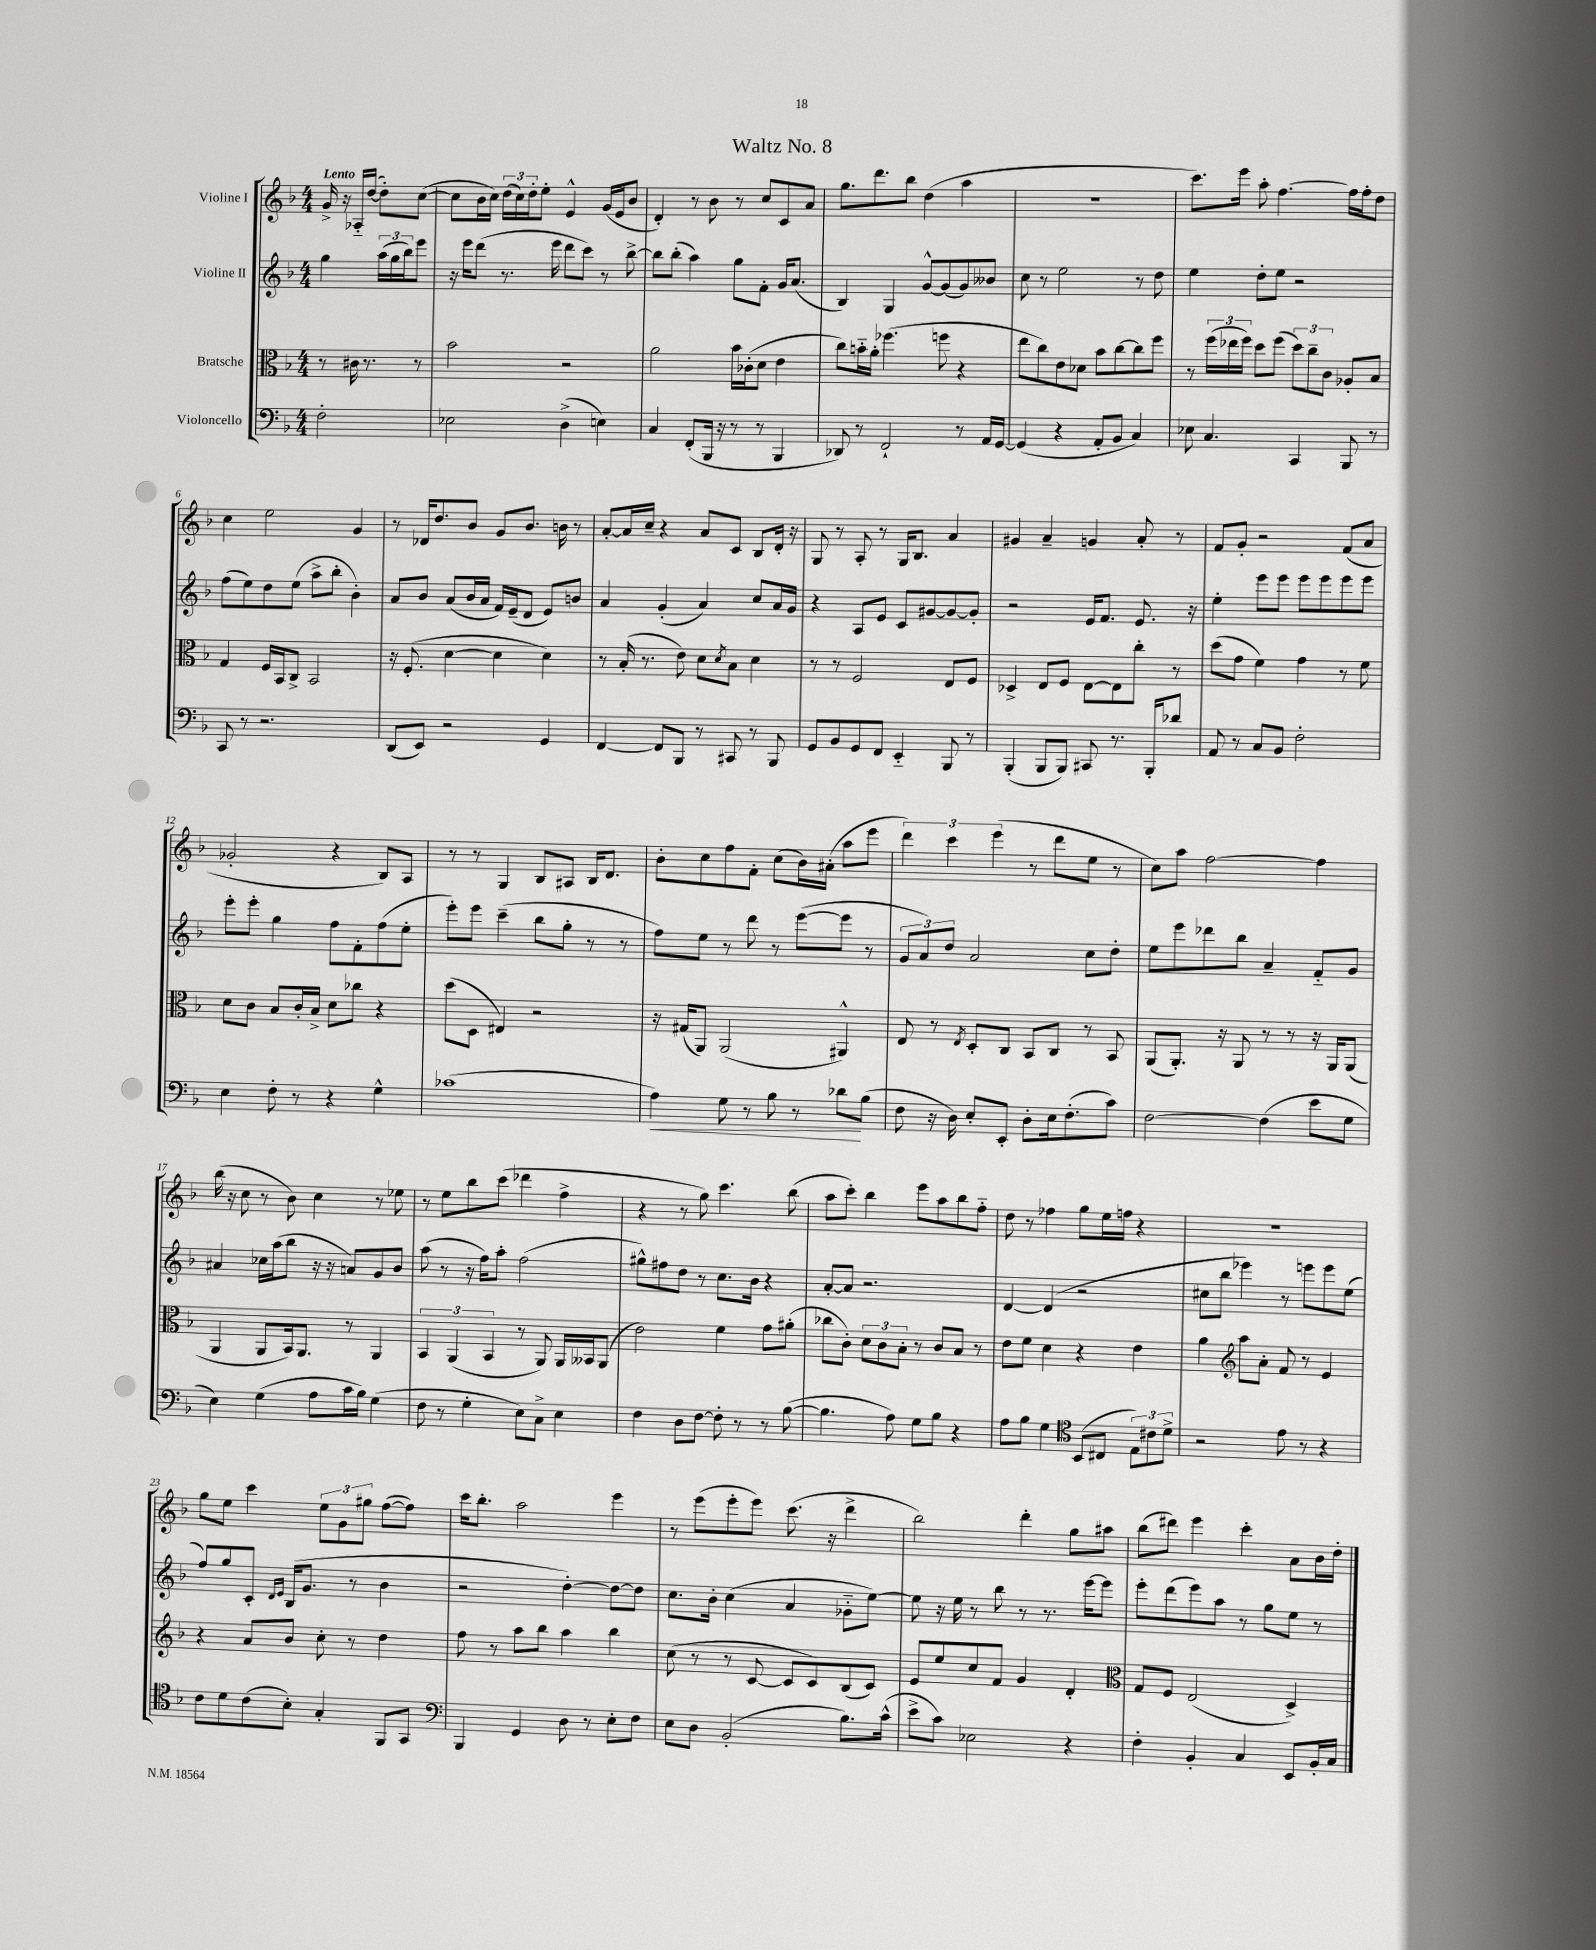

**kern	**dynam	**kern	**kern	**kern
*part4	*part4	*part3	*part2	*part1
*staff4	*staff4	*staff3	*staff2	*staff1
*I"Violoncello	*	*I"Bratsche	*I"Violine II	*I"Violine I
*clefF4	*	*clefC3	*clefG2	*clefG2
*k[b-]	*	*k[b-]	*k[b-]	*k[b-]
*M4/4	*	*M4/4	*M4/4	*M4/4
=	=	=	=	=
!	!	!	!	!LO:TX:a:B:t=Lento
2F'\	.	8r	4gg\	16g^/
.	.	.	.	16r
.	.	16c#X\	.	16A-X/LL
.	.	8.r	.	([16dd/JJ
.	.	.	(24aa\LL	8dd'\L])
.	.	.	24gg\	.
.	.	.	24bb-\J)	.
.	.	8r	8eee\J	([8cc\J
=1	=1	=1	=1	=1
2E-X\	.	2b-\	16r	8cc\L]
.	.	.	16eee\KL	.
.	.	.	(8ddd\J	16b-\L
.	.	.	.	16cc\JJ)
.	.	.	8.r	(24dd\LL
.	.	.	.	24cc\)
.	.	.	.	24dd'\J
.	.	.	.	8ee'\J
.	.	.	16eee\	.
(4D^\	.	2r	8ddd\L	4e^^/
.	.	.	8ccc\J)	.
4En\)	.	.	8r	(16g/LL
.	.	.	.	16e/J
.	.	.	[8bb-^\	8b-/J
=2	=2	=2	=2	=2
4C/	.	2a\	8bb-\L]	4d'/)
.	.	.	(8bb-'\J	.
(8FF'/L	.	.	4aa\)	8r
16BBB-/Jk	.	.	.	8b-\
16r	.	.	.	.
8r	.	16b-\LL	8gg\L	8r
.	.	(16c-X'\J	.	.
8r	.	8d\J	8f'\J	8cc/L
4BBB-/	.	4e\	16g/KL	8c/
.	.	.	(8.a/J	.
.	.	.	.	8a/J
=3	=3	=3	=3	=3
8DD-X/)	.	8cc\L)	4B-/)	8.gg\L
8r	.	16bn\L	.	.
.	.	16a'\JJ	.	8.ddd\
2FF`/	.	(4.ff-X\	4G/	.
.	.	.	.	8bb-\J
.	.	.	[8g^^/L	(4dd\
.	.	8ffn\	(8g/]	.
8r	.	4r	8g/)	4aa\
16AA/LL	.	.	8b--X/J	.
[16GG/JJ	.	.	.	.
=4	=4	=4	=4	=4
(4GG/]	.	8ee\L	8cc\	1r
.	.	8cc\)	8r	.
4r	.	8e\	2ee\	.
.	.	8d-X\J	.	.
8AA'/L	.	8b-\L	.	.
8BB-/J	.	[8cc\	.	.
4C/)	.	8cc\]	8r	.
.	.	8ff\J	8dd\	.
=5	=5	=5	=5	=5
8E-X\	.	8r	4ee\	8.ccc\L)
4.C/	.	(24ff\LL	.	.
.	.	24ee-X\	.	.
.	.	.	.	16eee\Jk
.	.	24ff\JJ)	.	.
.	.	8dd\L	8dd'\L	8aa'\
.	.	(8ff\J	8ee\J	[4.ff\
4CC/	.	12dd\L)	2r	.
.	.	12cc~\	.	.
.	.	12c\J	.	.
8BBB-/	.	8A-X'/L	.	16ff\LL]
.	.	.	.	16ff'\J
8r	.	8B-/J	.	8dd\J
!!LO:LB:g=z
=6	=6	=6	=6	=6
8CC/	.	4G/	(8ff\L	4cc\
8r	.	.	8ee\)	.
2.r	.	16F/LL	8dd\	2ee\
.	.	16BB-/J	.	.
.	.	8C^/J	(8ee\J	.
.	.	2BB-/	8aa^\L	.
.	.	.	8bb-'\J	.
.	.	.	4b-'\)	4g/
=7	=7	=7	=7	=7
(8DD/L	.	16r	8a/L	8r
.	.	(8.F'/	.	.
8EE/J)	.	.	8b-/J	16d-X/KL
.	.	.	.	8.dd/
2r	.	[4d\	(8a/L	.
.	.	.	16b-/L	8b-/J
.	.	.	16a/JJ	.
.	.	4d\]	16f/LL)	8g/L
.	.	.	(16e~/J	.
.	.	.	8d/J	8.b-/J
4GG/	.	4d\)	8e/L)	.
.	.	.	.	16bn\
.	.	.	8bn/J	8r
=8	=8	=8	=8	=8
[4FF/	.	8r	4a/	[8a'/L
.	.	(16B-'/	.	16a/L]
.	.	8.r	.	16cc~/JJ
8FF/L]	.	.	(4g'/	4r
8BBB-/J	.	8e\)	.	.
8r	.	8d\L	4a/)	8a/L
.	.	8qd/	.	.
8CC#X/	.	8B-\J	.	8c/J
8r	.	4d\	8cc/L	8B-/L
8BBB-/	.	.	16a/L	16d'/Jk
.	.	.	16g/JJ	16r
=9	=9	=9	=9	=9
8GG/L	.	8r	4r	8G/
8BB-/	.	8r	.	8r
8GG/	.	2F/	8A/L	8A'/
8FF/J	.	.	8e/J	8r
4EE/	.	.	8c/L	16G/KL
.	.	.	.	8.B-/J
.	.	.	[8g#X/	.
8BBB-/	.	8E/L	8g#/_	4a/
8r	.	8F/J	8g#'/J]	.
=10	=10	=10	=10	=10
(4BBB-'/	.	4D-X^/	2r	4g#X/
8BBB-/L	.	8E/L	.	4a~/
8BBB-/J)	.	8F/J	.	.
8CC#X/	.	[8E\L	16e/KL	4gn/
.	.	.	8.f/J	.
8.r	.	8E\]	.	.
.	.	8cc'\J	8.e/	8a'/
16BBB-'/KL	.	.	.	.
8d-X/J	.	8r	.	8r
.	.	.	16r	.
=11	=11	=11	=11	=11
8AA/	.	(8dd\L	4ee'\	8f/L
8r	.	8g\J	.	8g'/J
8C/L	.	4f\)	8eee\L	2r
8BB-/J	.	.	8eee\J	.
2F'\	.	4g\	8eee\L	.
.	.	.	8eee\	.
.	.	8r	8eee\	(8f/L
.	.	8f\	8eee\J	8a/J
!!LO:LB:g=z
=12	=12	=12	=12	=12
4E\	.	8d\L	8eee'\L	2g-X'/
.	.	8c\J	8eee'\J	.
8F'\	.	8B-/L	4gg\	.
8r	.	16c'/L	.	.
.	.	16B-^/JJ	.	.
4r	.	8d\L	8ff\L	4r
.	.	8cc-X\J	8f'\	.
4G^^\	.	4r	(8ff\	8B-/L)
.	.	.	8ee'\J	8A/J
=13	=13	=13	=13	=13
(1c-X	.	(8dd\L	8eee'\L)	8r
.	.	8D\J	8eee\J	8r
.	.	4E#X/)	(4ccc~\	4G/
.	.	2r	8bb-\L	8B-/L
.	.	.	8gg'\J	8A#X/J
.	.	.	8r	16B-/KL
.	.	.	.	8.d/J
.	.	.	8r	.
=14	=14	=14	=14	=14
!	!LO:HP:b	!	!	!
4A\)	<	16r	8ff\L)	8b-'\L
.	.	(16G#X/KL	.	.
.	.	8AA/J)	8ee\J	8cc\
8G\	.	(2AA/	8r	8ff\
8r	.	.	8ddd\	8f'\J
8B-\	.	.	8r	(8cc\L
8r	.	.	([8eee\L	16b-\L)
.	.	.	.	(16a#X'\JJ
8d-X\L	.	4AA#X^^/)	8eee\J]	8aa\L
(8B-\J	[	.	8r	8eee\J
=15	=15	=15	=15	=15
8F\	.	8E/	12g/L	6ddd\)
.	.	.	12a/)	.
16r	.	8r	.	.
.	.	.	12dd/J	6ccc\
16D\)	.	.	.	.
.	.	8qE/	.	.
8E'/L	.	8D'/L	2a/	.
.	.	.	.	(6eee\
8EE'/J	.	8C/J	.	.
8D'\L	.	8BB-/L	.	8r
16E\k	.	8C/J	.	8ddd\L
(8.F'\	.	.	.	.
.	.	8r	8cc\L	8ee\J
8c\J)	.	8BB-/	8dd'\J	8r
=16	=16	=16	=16	=16
[2F\	.	(8AA/L	8ee\L	8cc\L)
.	.	8.AA'/J)	8eee\	8aa\J
.	.	.	8ddd-X\	[2ff\
.	.	16r	.	.
.	.	8AA/	8bb-\J	.
(4F\]	.	8r	4a~/	.
.	.	8r	.	.
8e\L	.	16r	8f/L	4ff\]
.	.	16AA/KL	.	.
8G\J	.	(8AA/J	8g/J	.
!!LO:LB:g=z
=17	=17	=17	=17	=17
4E\)	.	4AA/	4a#X/	(16bb-\
.	.	.	.	16r
.	.	.	.	8cc\
(4G\	.	8AA/L	16cc-X\LL	8r
.	.	.	(16aa\J	.
.	.	16BB-/k)	8bb-\J	8b-\)
.	.	8.AA/J	.	.
8A\L	.	.	16r	4cc\
.	.	.	16r	.
16c\L	.	8r	8an/L)	.
16B-\JJ)	.	.	.	.
(4G\	.	4AA/	8g/	8r
.	.	.	8b-/J	8ee-X\
=18	=18	=18	=18	=18
8F\	.	6BB-/	(8aa\	8r
8r	.	.	8r	8ee\L
.	.	(6AA/	.	.
4G'\	.	.	16r	8bb-\
.	.	.	16ff\KL)	.
.	.	6BB-/	.	.
.	.	.	8aa'\J	(8ccc\J
8E\L)	.	8r	(2ff\	4ddd-X\
8C^\J	.	8AA/)	.	.
4E\	.	16AA/LL	.	4ff^\
.	.	16BB--X/J	.	.
.	.	(8AA/J	.	.
=19	=19	=19	=19	=19
4F\	.	2e\)	8gg#X^^\L)	4r
.	.	.	8ff#X\	.
8D\L	.	.	8dd\J	8r
[8F\J	.	.	8r	8gg\)
8F'\]	.	4f\	8.cc\L	4.ccc\
8r	.	.	.	.
.	.	.	16b-\Jk	.
8r	.	8g\L	4r	.
([8B-\	.	(8a#X'\J	.	(8bb-\
=20	=20	=20	=20	=20
4.B-\]	.	8cc-X\L	[8a'/L	8aa\L
.	.	8c'\J)	8a/J]	8ccc'\J)
.	.	12d\L	2.r	4bb-\
.	.	12c\	.	.
8A\)	.	.	.	.
.	.	12B-'\J	.	.
8G\L	.	8r	.	8eee\L
8B-\J	.	8c/L	.	8aa\
4r	.	8B-/J	.	8bb-\
.	.	8r	.	8ff\J
=21	=21	=21	=21	=21
8A\L	.	8e\L	[4d/	8dd\
8B-\J	.	8f\J	.	8r
4G\	.	4d\	(4d/]	4ff-X\
*clefC4	*	*	*	*
(8BB-/L	.	4r	2r	8gg\L
8C#X/J	.	.	.	16ee\L
.	.	.	.	16ffn\JJ
12E\L)	.	4e\	.	4r
12c#X\	.	.	.	.
12d^\J	.	.	.	.
=22	=22	=22	=22	=22
2r	.	4a\	8cc#X\L	1r
.	.	.	8bb-\J	.
*	*	*clefG2	*	*
.	.	8aa\L	4eee-X\)	.
.	.	8a'\J	.	.
8e\	.	8f/	8r	.
8r	.	8r	8eeen\L	.
4r	.	4e/	8eee\	.
.	.	.	(8ee\J	.
!!LO:LB:g=z
=23	=23	=23	=23	=23
8c\L	.	4r	8ff/L)	8gg\L
8d\	.	.	8gg/	8ee\J
(8c\	.	8a/L	8c'/J	4ccc\
.	.	.	16qqd/LL	.
.	.	.	16qqe/JJ	.
8B-'\J)	.	8b-/J	(16B-/KL	.
.	.	.	8.g/J	.
4G'/	.	8cc'\	.	12ee\L
.	.	.	.	12g\
.	.	8r	8r	.
.	.	.	.	12gg#X\J
8FF/L	.	4dd\	4b-\	([8ff\L
8GG/J	.	.	.	8ff\J])
=24	=24	=24	=24	=24
*clefF4	*	*	*	*
4BBB-/	.	8ff\	2r	16ccc\KL
.	.	.	.	8.bb-'\J
.	.	8r	.	.
4GG/	.	8aa\L	.	2aa\
.	.	8bb-\J	.	.
8D\	.	4aa\	[4dd'\)	.
8r	.	.	.	.
8E'\L	.	4bb-\	8dd\L_	4eee\
8F\J	.	.	8dd\J]	.
=25	=25	=25	=25	=25
8E\L	.	(8cc\	8.cc\L	8r
8D\J	.	8r	.	(8eee\L
.	.	.	16b-'\Jk	.
(2BB-'/	.	8r	(4cc\	8eee'\
.	.	[8c/	.	8eee\J)
.	.	8c/L]	4a/	(8.ccc\
.	.	8c/)	.	.
.	.	.	.	16r
8.B-\L)	.	(8B-/	8g-X\L	4ddd^\
.	.	8c/J)	[8ee\J)	.
(16c^^\Jk	.	.	.	.
=26	=26	=26	=26	=26
8e^\L	.	8e/L	8ee\]	2bb-\)
8c\J)	.	8ee/	16r	.
.	.	.	16ee\	.
2E-X\	.	8cc/	8r	.
.	.	8f/J	8bb-\	.
.	.	4g/	8r	4ddd'\
.	.	.	8.r	.
4r	.	4d'/	.	8gg\L
.	.	.	[16eee\KL	.
.	.	.	8eee\J]	8aa#X\J
=27	=27	=27	=27	=27
*	*	*clefC3	*	*
4F'\	.	8G/L	8eee'\L	(8bb-\L
.	.	8F/J	(8ddd\	8ddd#X\J)
4BB-'/	.	(2E/	8eee\)	4eee\
.	.	.	8aa\J	.
4C/	.	.	8r	4ccc'\
.	.	.	8gg\L	.
8EE/L	.	4D^/)	8ee\J	8a\L
16BB-'/L	.	.	8r	16b-\L
16C/JJ	.	.	.	16dd'\JJ
==	==	==	==	==
*-	*-	*-	*-	*-
